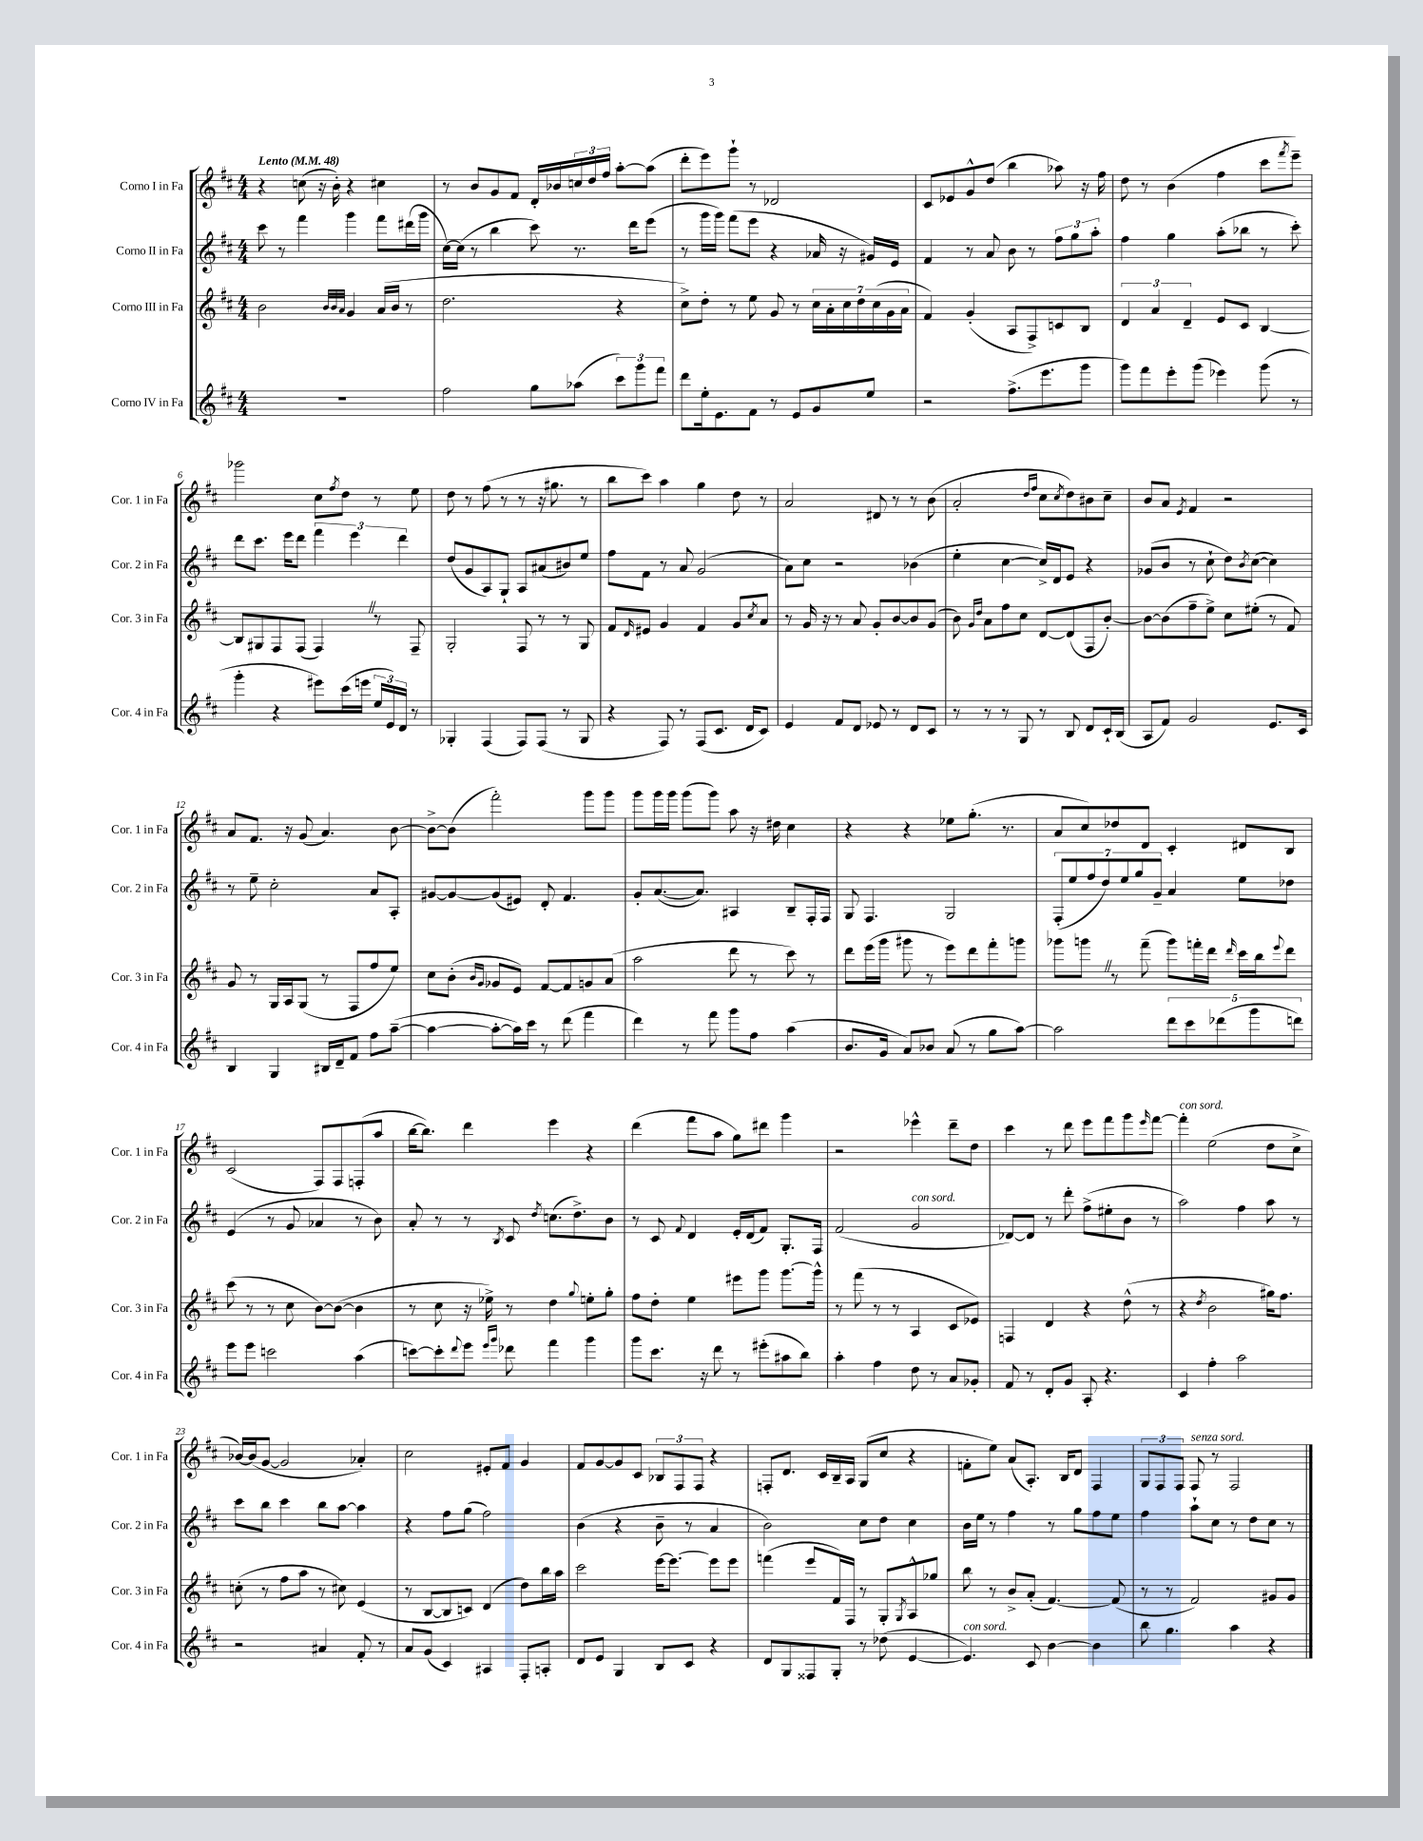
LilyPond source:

<<
\new StaffGroup <<
\new Staff = "s0" \with { instrumentName = "Corno I in Fa" shortInstrumentName = "Cor. 1 in Fa" } {
    \clef treble \key d \major \numericTimeSignature \time 4/4 \tempo "Lento" 4 = 48
    r4 c''8( r16 b'16-.) r4 cis''4 |
    r8 b'8 g'8 fis'8 d'16-. bes'16 \tuplet 3/2 { c''16 d''16 fis''16 } a''8~-. a''8( |
    d'''8-. e'''8) g'''8-! r8 des'2 |
    cis'8 ees'8 g'8-^ d''8( b''4 aes''8) r16 fis''16 |
    d''8 r8 b'4( fis''4 cis'''8 \acciaccatura { fis'''8 } e'''8--) |
    ges'''2 cis''8 \acciaccatura { fis''8 } d''8 r8 e''8 |
    d''8 r8 fis''8( r8 r8 r16 gis''8. r8 |
    b''8 cis'''8) a''4 g''4 d''8 r8 |
    a'2 dis'8 r8 r8 b'8( |
    a'2-. \grace { d''16 fis''16 } cis''8 \acciaccatura { cis''8 } d''8) bis'8 cis''8-- |
    b'8 a'8 \acciaccatura { e'8 } fis'4 r2 |
    a'8 fis'8. r16 g'8( a'4.) b'8~ |
    b'8~-> b'8( fis'''2-.) g'''8 g'''8 |
    g'''8 g'''16 g'''16 g'''8( g'''8) a''8 r16 dis''16 cis''4 |
    r4 r4 ees''8 g''8.-.( r8. |
    a'8 cis''8) des''8 d'8 cis'4-. dis'8 b8 |
    cis'2( fis8) fis8 f8-.( a''8 |
    b''16~ b''8.) d'''4 e'''4 r4 |
    d'''4( fis'''8 a''8 g''8) dis'''8 g'''4 |
    r2 ees'''4-^ d'''8-- d''8 |
    cis'''4 r8 d'''8 e'''8 fis'''8 g'''8 \grace { e'''16 } fis'''8~ |
    fis'''4-.^\markup { \italic "con sord." } e''2( d''8 cis''8-> |
    bes'16~) bes'16( g'8~ g'2 aes'4-.) |
    cis''2 eis'8-. fis'8 g'4 |
    fis'8 g'8~ g'8 cis'8 \tuplet 3/2 { bes8 fis8 fis8 } r4 |
    f8-. d'8. cis'16 b16-- a16 g8( cis''8 r4 |
    f'8-. e''8) a'8( a8.-.) b16 d'8 fis4 |
    \tuplet 3/2 { g8 fis8 fis8 } fis8^\markup { \italic "senza sord." } r8 fis2 \bar "|." |
}
\new Staff = "s1" \with { instrumentName = "Corno II in Fa" shortInstrumentName = "Cor. 2 in Fa" } {
    \clef treble \key d \major \numericTimeSignature \time 4/4
    cis'''8 r8 fis'''4 g'''4 fis'''8 dis'''16( g'''16 |
    cis''16~) cis''16( r8 b''4 cis'''8) r8. d'''16 e'''8( |
    r8 g'''16 g'''16) fis'''8( e'''8 r4 aes'16 r16 gis'16) e'16 |
    fis'4 r8 a'8 b'8 r8 \tuplet 3/2 { fis''8 g''8 a''8-. } |
    fis''4 g''4 a''8-.( bes''8 r8 cis'''8-.) |
    d'''8 cis'''8. e'''16 d'''8 \tuplet 3/2 { fis'''4 e'''4 d'''4 } |
    d''8( g'8 a8) g8-! a8 ais'8( bis'8) e''8 |
    fis''8 fis'8 r8 a'8 g'2( |
    a'8) cis''8 r2 bes'4( |
    e''4-. cis''4~ cis''16->) d'16 e'8 r4 |
    ges'8( b'8 r8 cis''8-! d''8) \acciaccatura { b'8 } cis''8~( cis''4) |
    r8 e''8-- cis''2-. a'8 a8-. |
    gis'8~ gis'8~ gis'8( eis'8) d'8-. fis'4. |
    g'8-. a'8.~( a'8.) ais4 b8-- fis16-. fis16 |
    g8 fis4. g2 |
    \tuplet 7/4 { fis8-.( e''8 fis''8 d''8) e''8 g''8 g'8-- } a'4 e''8 des''8 |
    e'4( r8 g'8 aes'4 r8 b'8) |
    a'8-. r8 r8 \acciaccatura { b8 } cis'8 \acciaccatura { d''8 } c''8.( d''8.->) b'8 |
    r8 cis'8 \appoggiatura { fis'8 } d'4 e'16-. d'16( fis'8) g8.-. fis16 |
    fis'2( g'2^\markup { \italic "con sord." } |
    des'8~) des'8 r8 d'''8-. fis''8->( eis''8-. b'8 r8 |
    a''2) fis''4 a''8 r8 |
    cis'''8 b''8 cis'''4 b''8 a''8~ a''4 |
    r4 fis''8 g''8( fis''2) |
    b'4( r4 b'8-- r8 a'4 |
    b'2) cis''8 d''8 cis''4 |
    b'16 e''16 r8 fis''4 r8 g''8 fis''8 e''8 |
    fis''4 a''8-! cis''8 r8 d''8 cis''8 r8 \bar "|." |
}
\new Staff = "s2" \with { instrumentName = "Corno III in Fa" shortInstrumentName = "Cor. 3 in Fa" } {
    \clef treble \key d \major \numericTimeSignature \time 4/4
    b'2 \grace { b'32 b'32 a'32 } g'4 a'16( b'16 r8 |
    d''2. r4 |
    cis''8->) d''8-. r8 e''8 g'8 r8 \tuplet 7/4 { cis''16 a'16-. cis''16 d''16 cis''16( g'16 a'16 } |
    fis'4) g'4-.( a8 fis8->) c'8 b8 |
    \tuplet 3/2 { d'4 a'4 d'4-- } e'8 cis'8 b4~ |
    b8 gis8 fis8 fis8( fis4) \once \override BreathingSign.text = \markup { \musicglyph "scripts.caesura.straight" } \breathe r8 fis8-- |
    g2-. fis8 r8 r8 g8 |
    fis'8 \grace { d'16 } eis'8 g'4 fis'4 g'8 \acciaccatura { cis''8 } a'8 |
    r8 g'16 r16 r8 a'8 g'8-. b'8~ b'8 g'8( |
    b'8) \grace { g'16 d''16 } a'8 fis''8 cis''8 d'8~ d'8( fis8 b'8~-.) |
    b'8~ b'8( fis''8-- e''8->) cis''8 eis''8-.( r8 fis'8) |
    g'8 r8 g16 a16 g8( r8 fis8 fis''8 e''8) |
    cis''8 b'8-.( \grace { b'16 g'16 } ges'8 e'8) fis'8~ fis'8 g'8 a'8( |
    a''2 d'''8 r8 cis'''8) r8 |
    d'''8 e'''16( g'''16 gis'''8 r8 e'''8) d'''8 fis'''8-. g'''8 |
    ges'''8 g'''8 \once \override BreathingSign.text = \markup { \musicglyph "scripts.caesura.straight" } \breathe r8 fis'''8--( g'''8) f'''16-. d'''16 \grace { d'''16 } cis'''16 b''16 \appoggiatura { e'''8 } d'''8 |
    cis'''8( r8 r8 cis''8 b'8~) b'8~( b'4 |
    r8 cis''8 r16 ees''16->) r8 d''4 \appoggiatura { g''8 } e''8-. g''8-. |
    fis''8 d''8-. e''4 eis'''8 g'''8 g'''8.~ g'''16-^ |
    r8 fis'''8( r8 r8 a4 cis'8 ees'8) |
    f4 d'4 r4 d''8-^( r8 |
    r4 \acciaccatura { d''8 } b'2 gis''16) fis''8. |
    c''8-.( r8 fis''8 a''8 r8 cis''8) e'4( |
    r8 b8~ b8 c'8) d'4( d''8) b''16 a''16 |
    cis'''2 e'''16~ e'''8.~ e'''8 e'''8 |
    f'''4( e'''8 fis'16) fis16 r8 g8-. \acciaccatura { g8 } a8-^ ges''8 |
    b''8 r8 b'8-> a'8-.( fis'4.~) fis'8( |
    r8 r8 fis'2) gis'8 gis'8 \bar "|." |
}
\new Staff = "s3" \with { instrumentName = "Corno IV in Fa" shortInstrumentName = "Cor. 4 in Fa" } {
    \clef treble \key d \major \numericTimeSignature \time 4/4
    R1 |
    fis''2 g''8 aes''8( \tuplet 3/2 { cis'''8) g'''8 fis'''8 } |
    d'''8 e''16-. e'8. fis'8 r8 e'8 g'8 e''8 |
    r2 fis''8.->( e'''8. g'''8 |
    g'''8) fis'''8 e'''8-. g'''8( ees'''4) g'''8( r8 |
    g'''4-. r4 eis'''8) cis'''16( e'''16 \tuplet 3/2 { e''16 e'16) d'16 } r8 |
    ges4-. fis4( fis8) fis8( r8 ges8 |
    r4 fis8) r8 fis8( cis'8. d'16 cis'8) |
    e'4 fis'8 d'8 ees'8 r8 d'8 cis'8 |
    r8 r8 r8 g8 r8 b8 d'8 cis'16-! b16( |
    a8 fis'8) g'2 e'8. cis'16 |
    b4 g4 bis16 d'16-- fis'8 fis''8 a''8~--( |
    a''4~ a''8~-. a''16) cis'''16 r8 d'''8( fis'''4 |
    d'''4) r8 fis'''8 g'''8 fis''8 a''4( |
    b'8. g'16 a'8) bes'8 a'8( r8 g''8 a''8~) |
    a''2 \tuplet 5/4 { d'''8 cis'''8 des'''8( g'''8 d'''8) } |
    e'''8 e'''8 c'''2 a''4( |
    c'''8~) c'''8-. \appoggiatura { d'''8 } e'''8 \grace { e'''16 g'''16 } des'''8 fis'''4 g'''4 |
    g'''8 cis'''8. r16 d'''8 r8 eis'''8-.( ais''8 b''8) |
    a''4-. fis''4 d''8 r8 a'8 ges'8-. |
    fis'8 r8 d'8-. g'8 a8-. r4. |
    cis'4 fis''4-. a''2 |
    r2 ais'4 fis'8-. r8 |
    a'8 g'8( cis'4) ais4 fis8-. a8-. |
    d'8 e'8 g4 b8 cis'8 r4 |
    d'8 g8 fisis8 g8-. r8 des''8( e'4~ |
    e'4.^\markup { \italic "con sord." }) cis'8 b'4~ b'4 |
    b''8 g''4. a''4 r4 \bar "|." |
}
>>
>>
